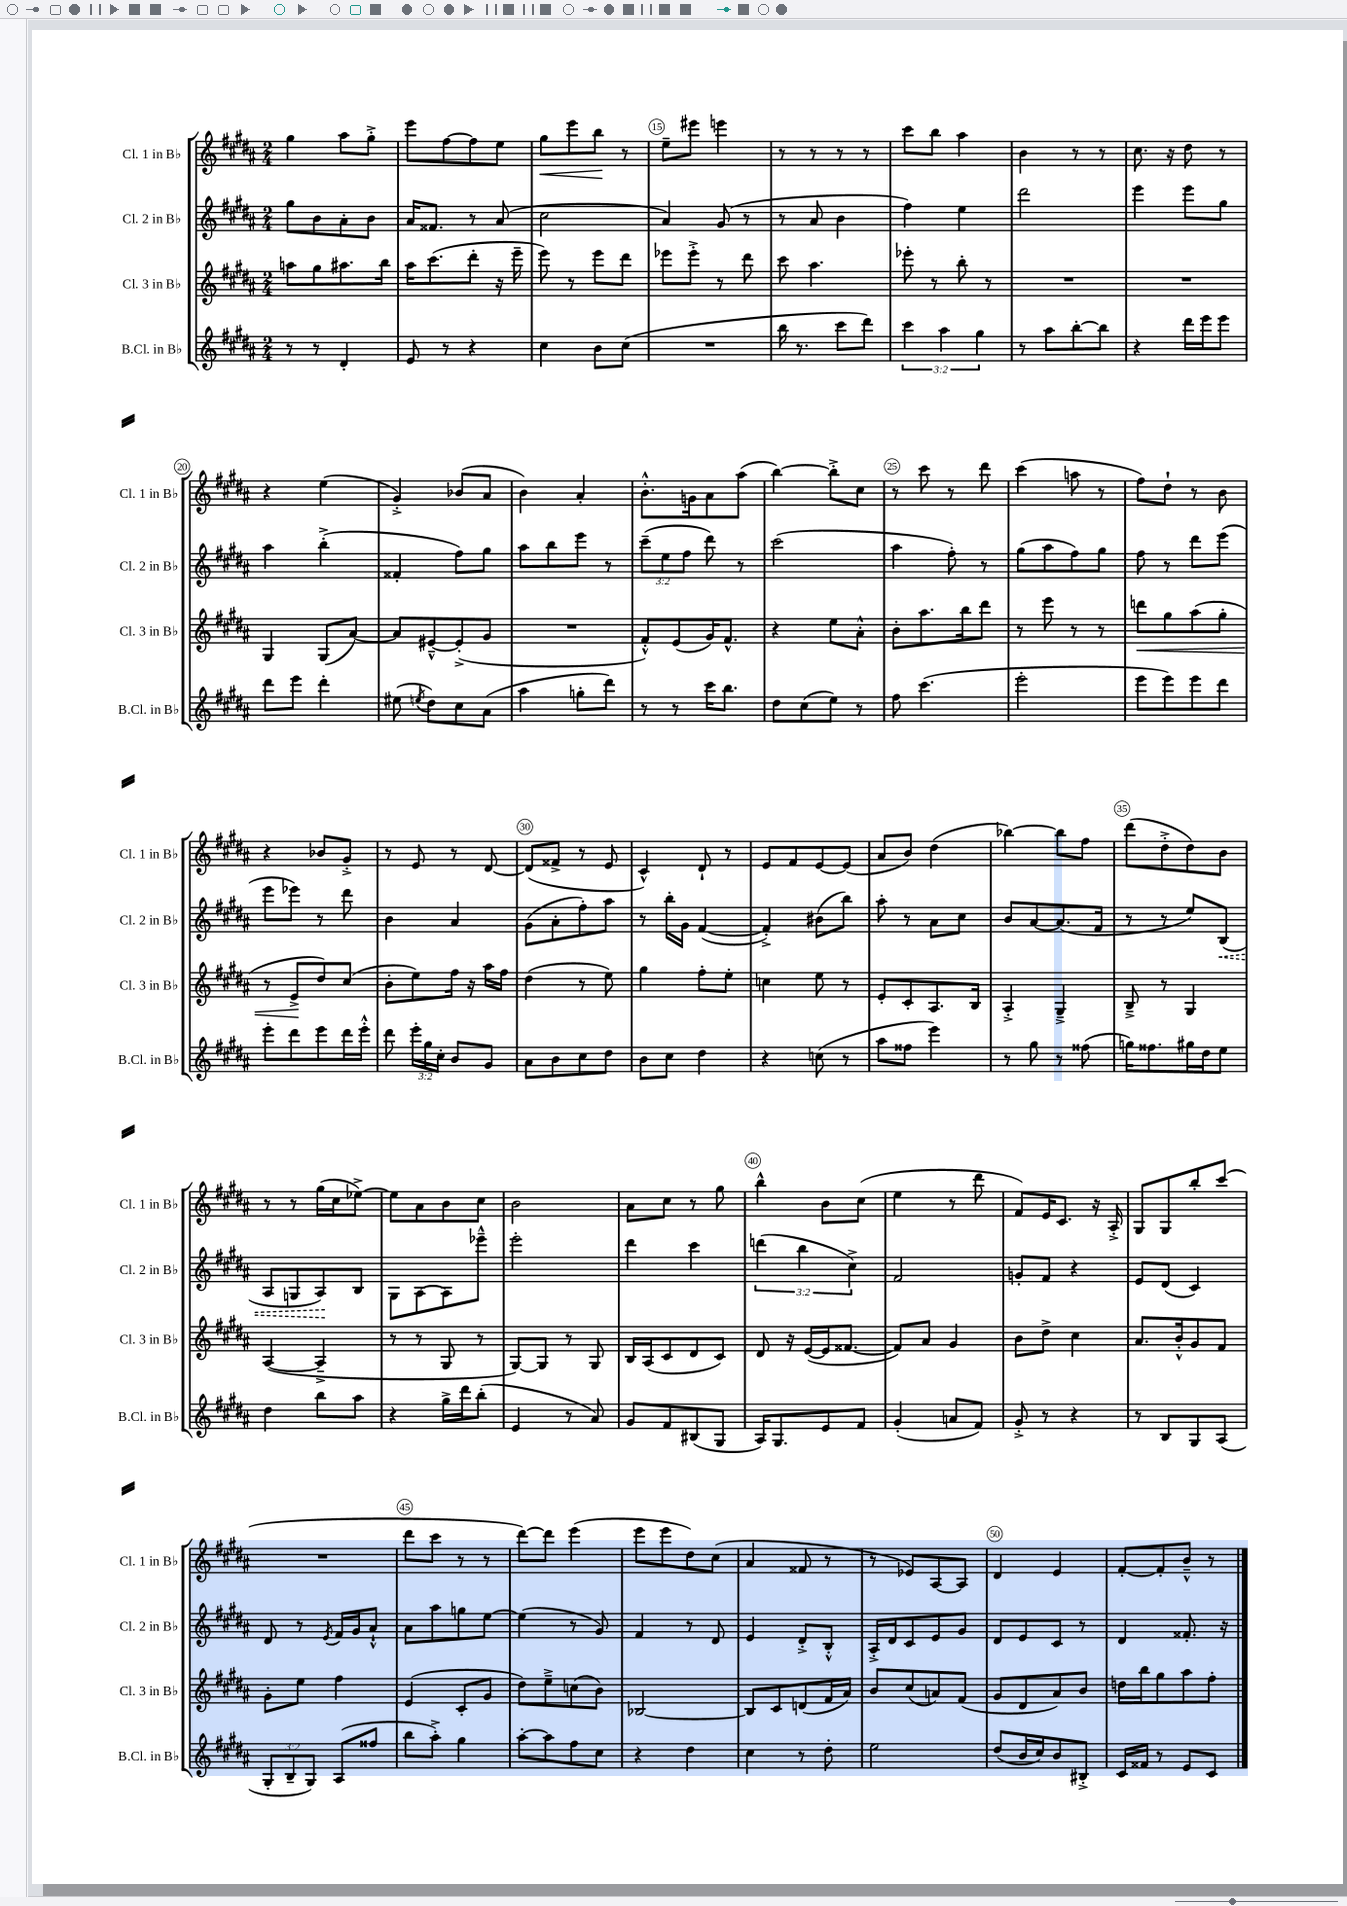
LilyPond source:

<<
\new StaffGroup <<
\new Staff = "s0" \with { instrumentName = "Cl. 1 in Bb" shortInstrumentName = "Cl. 1 in Bb" } {
    \clef treble \key b \major \numericTimeSignature \time 2/4
    \autoBeamOff gis''4 ais''8[ gis''8]-.-> |
    e'''8[ fis''8~ fis''8 e''8] |
    gis''8[\< e'''8 b''8]\! r8 |
    e''8[-- eis'''8] e'''4 |
    r8 r8 r8 r8 |
    cis'''8[ b''8] ais''4 |
    b'4 r8 r8 |
    cis''8. r16 dis''8 r8 |
    r4 e''4( |
    gis'4-.->) bes'8[( ais'8] |
    b'4) ais'4-. |
    b'8.[-.-^ g'16 ais'8 ais''8]( |
    b''4~) b''8[-.-> cis''8] |
    r8 cis'''8 r8 dis'''8 |
    cis'''4( a''8 r8 |
    fis''8[) dis''8]-! r8 b'8 |
    r4 bes'8[ gis'8]-.-> |
    r8 e'8 r8 dis'8~ |
    dis'8[( fisis'8]-> r8 e'8 |
    cis'4-^) dis'8-! r8 |
    e'8[ fis'8 e'8~ e'8]( |
    ais'8[ b'8]) dis''4( |
    bes''4~) bes''8[ fis''8] |
    dis'''8[( dis''8-.-> dis''8) b'8] |
    r8 r8 gis''16[( cis''16 ees''8]~->) |
    ees''8[ ais'8 b'8 cis''8] |
    b'2 |
    ais'8[ cis''8] r8 gis''8 |
    b''4-^ b'8[ cis''8]( |
    e''4 r8 dis'''8 |
    fis'8[) e'16 cis'8.] r16 ais16-.-> |
    gis8[ gis8 b''8-. cis'''8]( |
    R2 |
    dis'''8[ cis'''8] r8 r8 |
    dis'''8[~) dis'''8] e'''4( |
    e'''8[ e'''8 dis''8) cis''8]( |
    ais'4 fisis'8 r8 |
    r8 ees'8[) ais8~ ais8] |
    dis'4 e'4 |
    fis'8[~-. fis'8-. b'8]---^ r8 \bar "|." |
}
\new Staff = "s1" \with { instrumentName = "Cl. 2 in Bb" shortInstrumentName = "Cl. 2 in Bb" } {
    \clef treble \key b \major \numericTimeSignature \time 2/4 \override Staff.TupletNumber.text = #tuplet-number::calc-fraction-text
    \autoBeamOff gis''8[ b'8 ais'8-. b'8] |
    ais'16[ fisis'8.] r8 ais'8( |
    cis''2 |
    ais'4) gis'8( r8 |
    r8 ais'8 b'4 |
    fis''4) e''4 |
    dis'''2 |
    e'''4 e'''8[ gis''8] |
    ais''4 b''4-.->( |
    fisis'4-. fis''8[) gis''8] |
    ais''8[ b''8 e'''8] r8 |
    \tuplet 3/2 { cis'''8[--( e''8 fis''8] } dis'''8) r8 |
    cis'''2( |
    ais''4 fis''8-.) r8 |
    gis''8[( ais''8 fis''8) gis''8] |
    fis''8 r8 dis'''8[ e'''8]( |
    e'''8[ ees'''8]) r8 dis'''8 |
    b'4 ais'4 |
    gis'8[( ais'8-. fis''8-.) ais''8] |
    r8 b''16[-. gis'16] fis'4~( |
    fis'4-.->) bis'8[( b''8]) |
    ais''8-. r8 ais'8[ cis''8] |
    b'8[ ais'8~ ais'8.( fis'16] |
    r8 r8 e''8[) \once \override Hairpin.style = #'dashed-line b8]\<( |
    ais8[ g8 ais8\!) b8] |
    gis8[ ais8~ ais8 ees'''8]---^ |
    e'''2-. |
    dis'''4 cis'''4 |
    \tuplet 3/2 { d'''4( b''4 cis''4->) } |
    fis'2 |
    g'8[-. fis'8] r4 |
    e'8[ dis'8]( cis'4) |
    dis'8 r8 \acciaccatura { e'8 } fis'16[ gis'16 ais'8]-!-^ |
    ais'8[ ais''8 g''8 e''8]~ |
    e''4( r8 gis'8) |
    fis'4 r8 dis'8 |
    e'4 dis'8[-.-> b8]-.-^ |
    ais16[-.-> dis'16 cis'8 e'8 gis'8] |
    dis'8[ e'8 cis'8] r8 |
    dis'4 fisis'8.-. r16 \bar "|." |
}
\new Staff = "s2" \with { instrumentName = "Cl. 3 in Bb" shortInstrumentName = "Cl. 3 in Bb" } {
    \clef treble \key b \major \numericTimeSignature \time 2/4
    \autoBeamOff a''8[ gis''8 ais''8. b''16] |
    ais''16[ cis'''8.( dis'''8]-. r16 e'''16-- |
    e'''8) r8 e'''8[ dis'''8] |
    ees'''8[ ees'''8]-.-> r8 dis'''8 |
    cis'''8 ais''4. |
    ees'''8-. r8 b''8-. r8 |
    R2 |
    R2 |
    gis4 gis8[( ais'8]~) |
    ais'8[ eis'8~---^ eis'8-.->( gis'8] |
    R2 |
    fis'8[-.-^) e'8( gis'16) fis'8.]-^ |
    r4 e''8[ ais'8]-.-^ |
    b'8[-. ais''8. b''16 dis'''8] |
    r8 e'''8 r8 r8 |
    d'''8[\< gis''8 ais''8( gis''8]-. |
    r8 e'8[->\! dis''8) cis''8]( |
    b'8[-. e''8) fis''16] r16 ais''16[ fis''16] |
    dis''4( r8 e''8) |
    gis''4 fis''8[-. e''8]-. |
    c''4 e''8 r8 |
    e'8[-. cis'8-. ais8. b16] |
    ais4-.-> gis4---> |
    b8---> r8 gis4 |
    ais4~( ais4---> |
    r8 r8 gis8 r8 |
    gis8[~) gis8] r8 gis8 |
    b16[ ais16( cis'8 dis'8 cis'8]) |
    dis'8 r16 e'16[~( e'16 fisis'8.]~ |
    fisis'8[) ais'8] gis'4 |
    b'8[ dis''8]-> cis''4 |
    ais'8.[ b'16-.-^ gis'8 fis'8] |
    gis'8[-. e''8] fis''4 |
    e'4( cis'8[-. gis'8] |
    dis''8[) e''8---> c''8( b'8]) |
    bes2~ |
    bes8[ cis'8 d'8( fis'16 ais'16]) |
    b'8[ cis''8( a'8) fis'8]( |
    gis'8[ dis'8 ais'8) b'8] |
    d''16[ b''16 gis''8 ais''8 fis''8]-. \bar "|." |
}
\new Staff = "s3" \with { instrumentName = "B.Cl. in Bb" shortInstrumentName = "B.Cl. in Bb" } {
    \clef treble \key b \major \numericTimeSignature \time 2/4 \override Staff.TupletNumber.text = #tuplet-number::calc-fraction-text
    \autoBeamOff r8 r8 dis'4-. |
    e'8 r8 r4 |
    cis''4 b'8[ cis''8]( |
    R2 |
    b''16 r8. cis'''8[ dis'''8]) |
    \tuplet 3/2 { cis'''4 ais''4 gis''4 } |
    r8 ais''8[ b''8~-. b''8] |
    r4 dis'''16[ e'''16 e'''8] |
    dis'''8[ e'''8] dis'''4-. |
    eis''8( \acciaccatura { e''8 } dis''8[) cis''8 ais'8]( |
    ais''4 g''8[-. dis'''8]) |
    r8 r8 cis'''16[ b''8.] |
    dis''8[ cis''8( e''8]) r8 |
    fis''8 cis'''4.( |
    e'''2-. |
    e'''8[ e'''8) e'''8 dis'''8] |
    e'''8[-. dis'''8 e'''8 dis'''16 e'''16]-.-^ |
    dis'''8 \tuplet 3/2 { e'''16[-. gis''16 cis''16]-. } b'8[ gis'8] |
    ais'8[ b'8 cis''8 dis''8] |
    b'8[ cis''8] dis''4 |
    r4 c''8( r8 |
    ais''8[ fisis''8] e'''4) |
    r8 gis''8 r8 fisis''8( |
    g''16[) fisis''8. gis''16 dis''16 e''8] |
    dis''4 b''8[ ais''8] |
    r4 gis''16[-> dis'''16 b''8]-.( |
    e'4 r8 ais'8) |
    gis'8[ fis'8 bis8( gis8] |
    ais16[) gis8. e'8 fis'8] |
    gis'4-.( a'8[ fis'8]) |
    gis'8-.-> r8 r4 |
    r8 b8[ gis8 ais8]( |
    \tuplet 3/2 { gis8[-. b8-- gis8]) } ais8[( fisis''8] |
    b''8[ ais''8]-.->) gis''4 |
    ais''8[~-. ais''8 fis''8 cis''8] |
    r4 dis''4 |
    cis''4 r8 dis''8-. |
    e''2 |
    dis''8[( b'16 cis''16) b'8 bis8]-.-> |
    cis'16[ fisis'16] r8 e'8[ cis'8] \bar "|." |
}
>>
>>
\layout { \context { \Score currentBarNumber = #12 \override BarNumber.break-visibility = ##(#f #t #t) barNumberVisibility = #(every-nth-bar-number-visible 5) \override BarNumber.stencil = #(make-stencil-circler 0.1 0.3 ly:text-interface::print) } }
